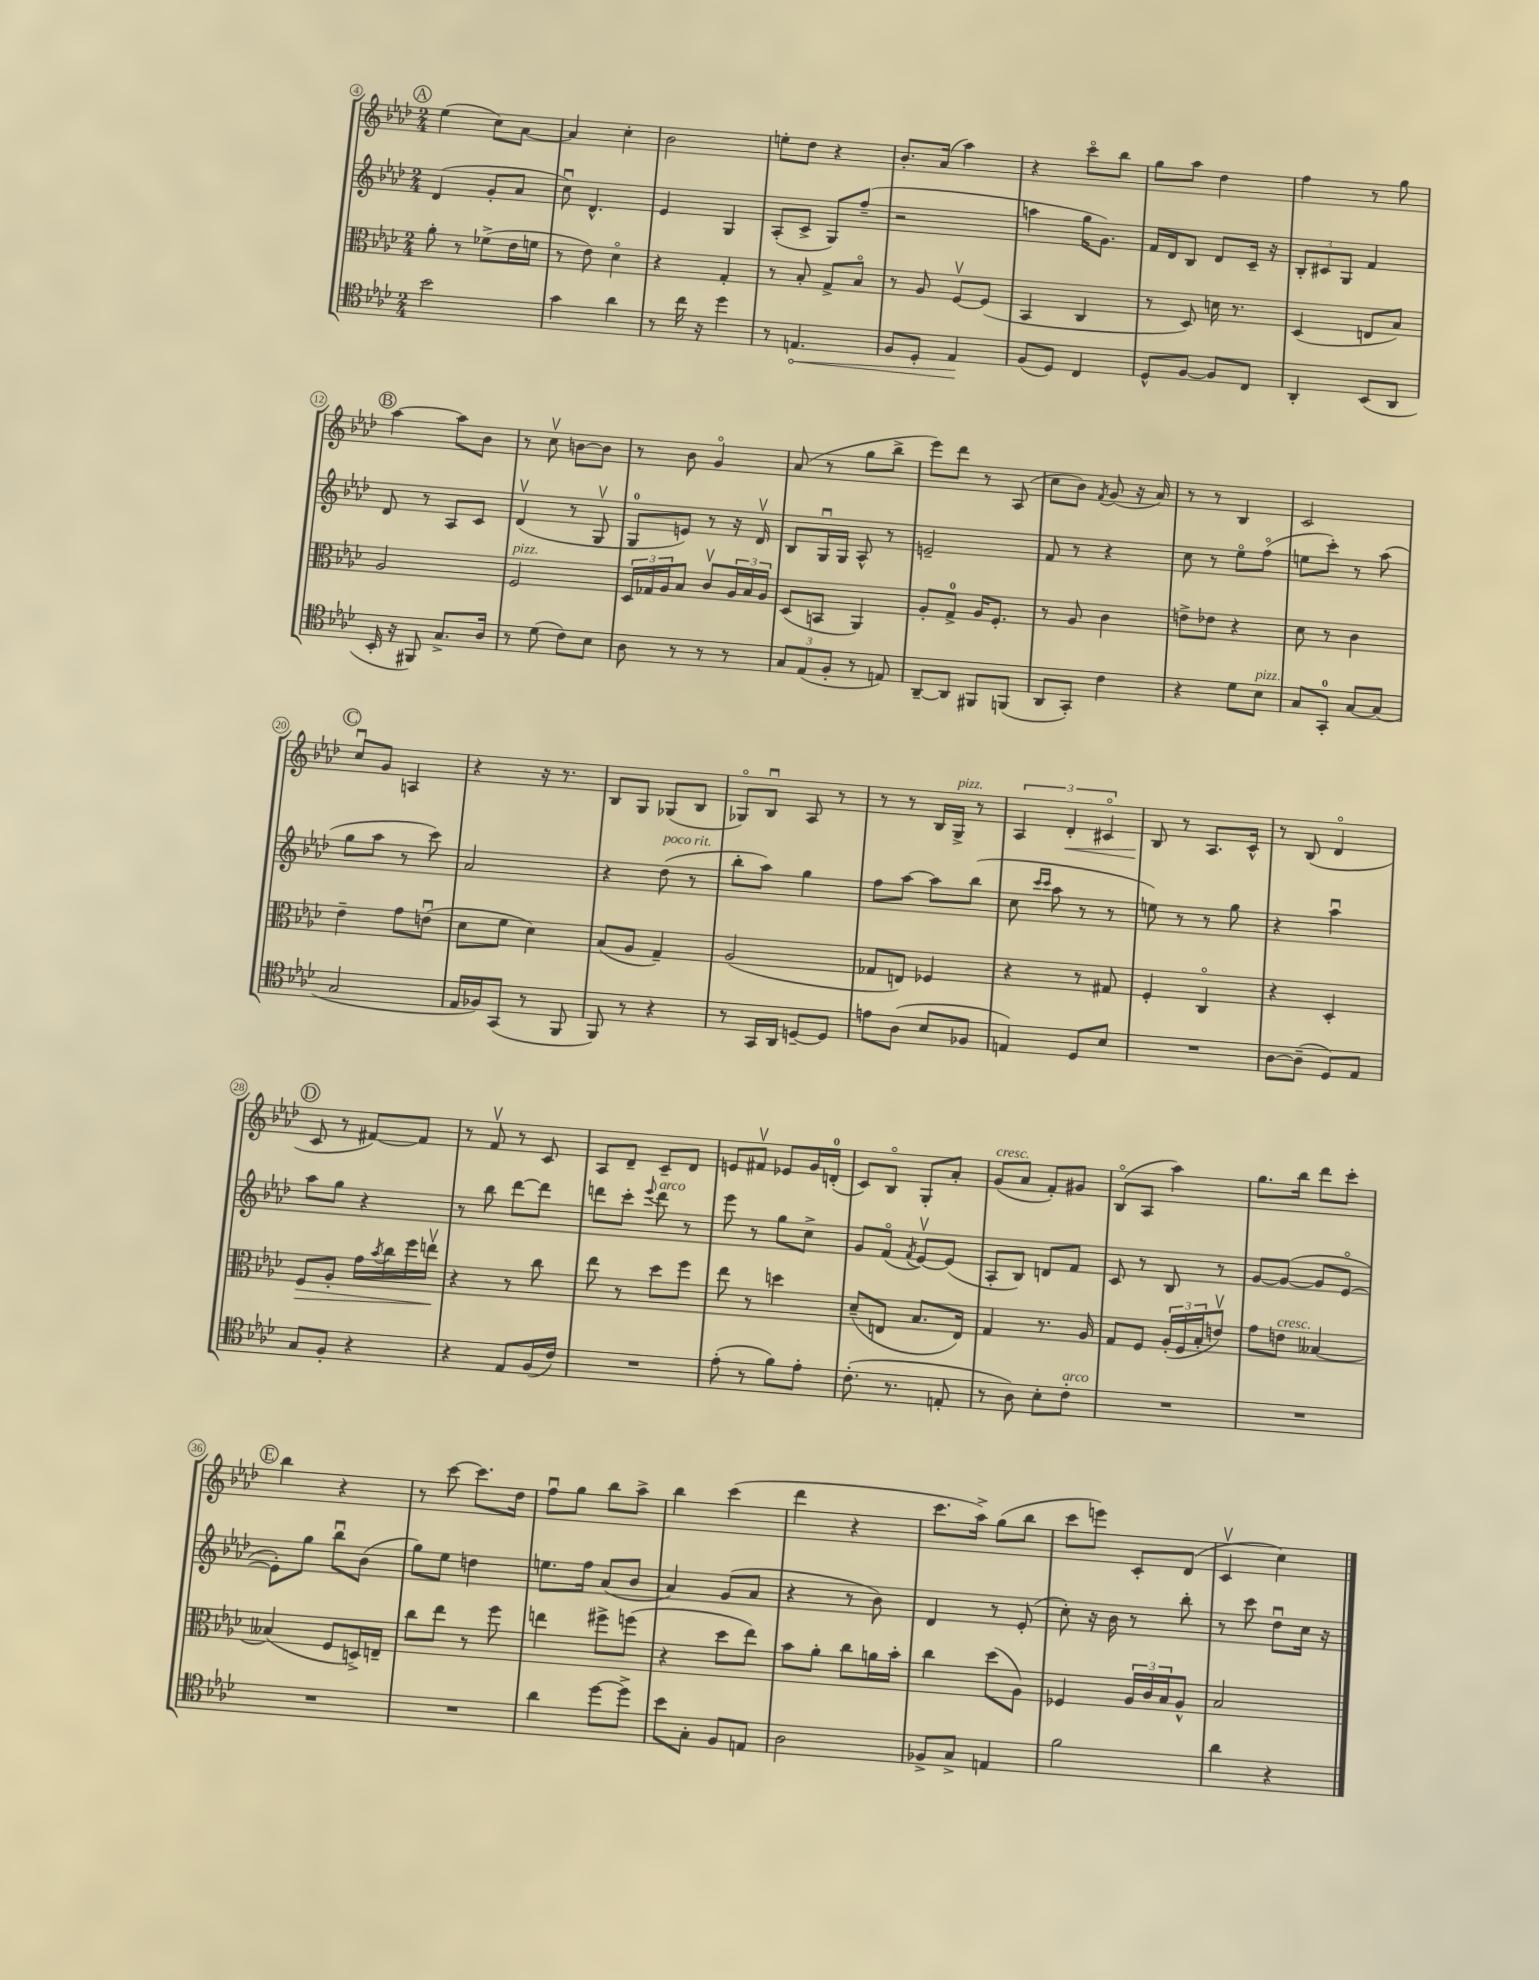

**kern	**kern	**kern	**kern
*staff4	*staff3	*staff2	*staff1
*clefC4	*clefC3	*clefG2	*clefG2
*k[b-e-a-d-]	*k[b-e-a-d-]	*k[b-e-a-d-]	*k[b-e-a-d-]
*M2/4	*M2/4	*M2/4	*M2/4
2b-	8a-'	(4d-	(4ee-
.	8r	.	.
.	(8f-^	8g'	8cc)
.	16e-	8a-	[8a-
.	16f	.	.
=	=	=	=
4g	8r	8ccu)	4a-]
.	8e-)	4.d-^^	.
4a-	4d-o	.	4cc'
=	=	=	=
8r	4r	4e-	2b-
16cc	.	.	.
16r	.	.	.
4dd-	4G'	4G	.
=	=	=	=
8r	8r	(8A-'	8ee'
4.E	8B-'	8c^	8dd-
.	8G^	8G)	4r
.	8B-o	(8ff~	.
=	=	=	=
8F	8r	2r	8.b-'
8D-'	8A-	.	.
.	.	.	(16a-
4E-	[8Fv	.	4aa-)
.	(8F]	.	.
=	=	=	=
(8F	4BB-	4aa	4r
8D-)	.	.	.
4C	4C	16gg	8ccco
.	.	8.g)	.
.	.	.	8bb-
=	=	=	=
8D-^^	8r	16f	8gg
.	.	16d-	.
[8F	8D-)	8B-	8aa-
8F]	16d	8d-	4dd-
.	8.r	.	.
8C	.	16c~	.
.	.	16r	.
=	=	=	=
4AA-'	(4D-	12B-'	4ff
.	.	12c#	.
.	.	12G	.
(8BB-	8E	4f	8r
8AA-	8B-)	.	8gg
=	=	=	=
16BB-'	2A-	8d-	[4aa-
16r	.	.	.
8FF#)	.	8r	.
8.G^	.	8A-	8aa-]
.	.	8c	8b-
16A-	.	.	.
=	=	=	=
8r	2F	(4d-v	8r
(8d-	.	.	8ccv
8c)	.	8r	[8b
8B-	.	8Gv	8b]
=	=	=	=
8A-	24D-	8G	8r
.	24G-	.	.
.	24A-	.	.
8r	8B-	8e)	8b-
8r	8cv	8r	4go
8r	24A-	16r	.
.	24B-	.	.
.	.	16d-v	.
.	24A-	.	.
=	=	=	=
12G	(8D-	8B-	(8a-
(12E-	.	.	.
.	8BB	16Gu	8r
12F'	.	.	.
.	.	16G	.
8r	4AA-)	8A-^^	8gg
8E)	.	8r	8bb-^
=	=	=	=
[8AA-~	8A-'	2e~	8eee-)
8AA-]	8G^	.	8ddd-
8FF#	16A-	.	8r
.	8.F'	.	.
(8FF	.	.	(8A-
=	=	=	=
8AA-	8r	8f	8cc
8GG')	8A-	8r	8b-)
.	.	.	8qf
4c	4c	4r	(8g
.	.	.	16r
.	.	.	16a-)
=	=	=	=
4r	8e^	8cc	8r
.	8e-	8r	8r
8d-	4r	8ee-o	4B-
8B-	.	(8ffo	.
=	=	=	=
8G	8d-	8ee	2c
8GG'	8r	8ccc')	.
[8G	4c	8r	.
(8G]	.	(8aa-	.
=	=	=	=
2G	4e-~	8gg	8ccu
.	.	8aa-	8g
.	8g	8r	4A
.	(8eu	8ccc)	.
=	=	=	=
16E-	8d-	2a-	4r
16F-)	.	.	.
(8GG	8f	.	.
8r	4d-)	.	16r
.	.	.	8.r
8FF	.	.	.
=	=	=	=
8FF)	(8B-	4r	8B-
8r	8A-	.	8G
4r	4G~)	(8dd-	(8G-
.	.	8r	8B-
=	=	=	=
8r	(2A-	8bb-'	8G-o)
16GG	.	8aa-)	8B-u
16AA-	.	.	.
[8D~	.	4gg	8A-
8D]	.	.	8r
=	=	=	=
8e	8G-	8ff	8r
(8A-	8E)	[8aa-	8r
8B-	4F-	8aa-]	16B-
.	.	.	16G^
8F-	.	(8bb-	8r
=	=	=	=
4E)	4r	8cc	6A-
.	.	16qqccc	.
.	.	16qqccc	.
.	.	8aa-	.
.	.	.	6d-'
8D-	8r	8r	.
.	.	.	6c#o
8B-	8G#	8r	.
=	=	=	=
2r	4F'	8ee)	8B-
.	.	8r	8r
.	4Co	8r	8.A-
.	.	8gg	.
.	.	.	16c^^
=	=	=	=
[8A-	4r	4r	8r
(8A-~]	.	.	(8B-
8D-)	4D-'	4aa-u	4d-o
8E-	.	.	.
=	=	=	=
8G	8F	8aa-	8c
8F'	8A-'	8gg	8r
4r	16g	4r	[8f#)
.	8qb-	.	.
.	16cc	.	.
.	16ff	.	8f#]
.	16eev	.	.
=	=	=	=
4r	4r	8r	8r
.	.	8bb-	8fv
8E-	8r	[8ddd-	8r
(16F	8cc	8ddd-]	8c
16c)	.	.	.
=	=	=	=
2r	8ee-	8ddd	8A-
.	8r	8ccc'	8d-~
.	.	8qqeee-	.
.	8dd-	8ddd	8c~
.	8ff	8r	8d-
=	=	=	=
(8e-'	8ee-	8eee-	8e
8r	8r	8r	8f#v
8f)	4dd	8gg	8e-
8e-'	.	8cc^	16g
.	.	.	(16d'
=	=	=	=
(8.c'	(8d-~	8g	8c)
.	8E	(8fo	8B-o
8.r	.	.	.
.	.	8qf	.
.	8.B-	[8e-v)	8G'
8E'	.	(8e-]	8a-'
.	16E)	.	.
=	=	=	=
8r	4G	8A-'	(8g
8A-)	.	8B-)	8a-
8B-'	8.r	8d	8f')
8c'	.	8f	8g#
.	16A-	.	.
=	=	=	=
2r	8G	8c	(8B-o
.	8F	8r	8A-
.	(24A-'	8B-	4aa-)
.	24F	.	.
.	24B-'	.	.
.	8ev)	8r	.
=	=	=	=
2r	8g	[8g	8.gg
.	8e	(8g_	.
.	.	.	16bb-
.	[4B--	8g]	8ddd-
.	.	[8e-o	8ccc'
=	=	=	=
2r	(4B--]	8e-'])	4bb-
.	.	8gg	.
.	8F	8bb-u	4r
.	16D^)	(8b-	.
.	16E~	.	.
=	=	=	=
2r	8cc	8gg)	8r
.	8ee-	8ee-	[8ccc
.	8r	4dd	8.ccc]
.	8ff	.	.
.	.	.	16dd-
=	=	=	=
4a-	4ee	8.ee	8ffu
.	.	.	8gg
.	.	16ff	.
[8dd-	8ff#^	(8a-	8bb-
8dd-^]	(8ff	8b-	8aa-^
=	=	=	=
8b-	4r	4a-)	4bb-
8G'	.	.	.
8F	8dd-	(8g	(4ccc
8E	8ee-)	8a-	.
=	=	=	=
2A-	8b-	4r	4ddd-
.	8a-'	.	.
.	8cc	8r	4r
.	16a	8b-)	.
.	16b-'	.	.
=	=	=	=
8F-^	4cc	4d-	8.ccc
8G^	.	.	.
.	.	.	16aa-^)
4E	(8dd-	8r	(8gg
.	8A-)	(8e-'	8bb-
=	=	=	=
2f	4F-	8cc')	8ccc
.	.	16r	8eee)
.	.	16b-	.
.	24A-	8r	8c'
.	24c	.	.
.	24B-	.	.
.	8A-^^	8bb-'	(8d-
=	=	=	=
4a-	2B-	8r	4cv
.	.	8ccc	.
4r	.	8dd-u	4cc)
.	.	16cc	.
.	.	16r	.
==	==	==	==
*-	*-	*-	*-
